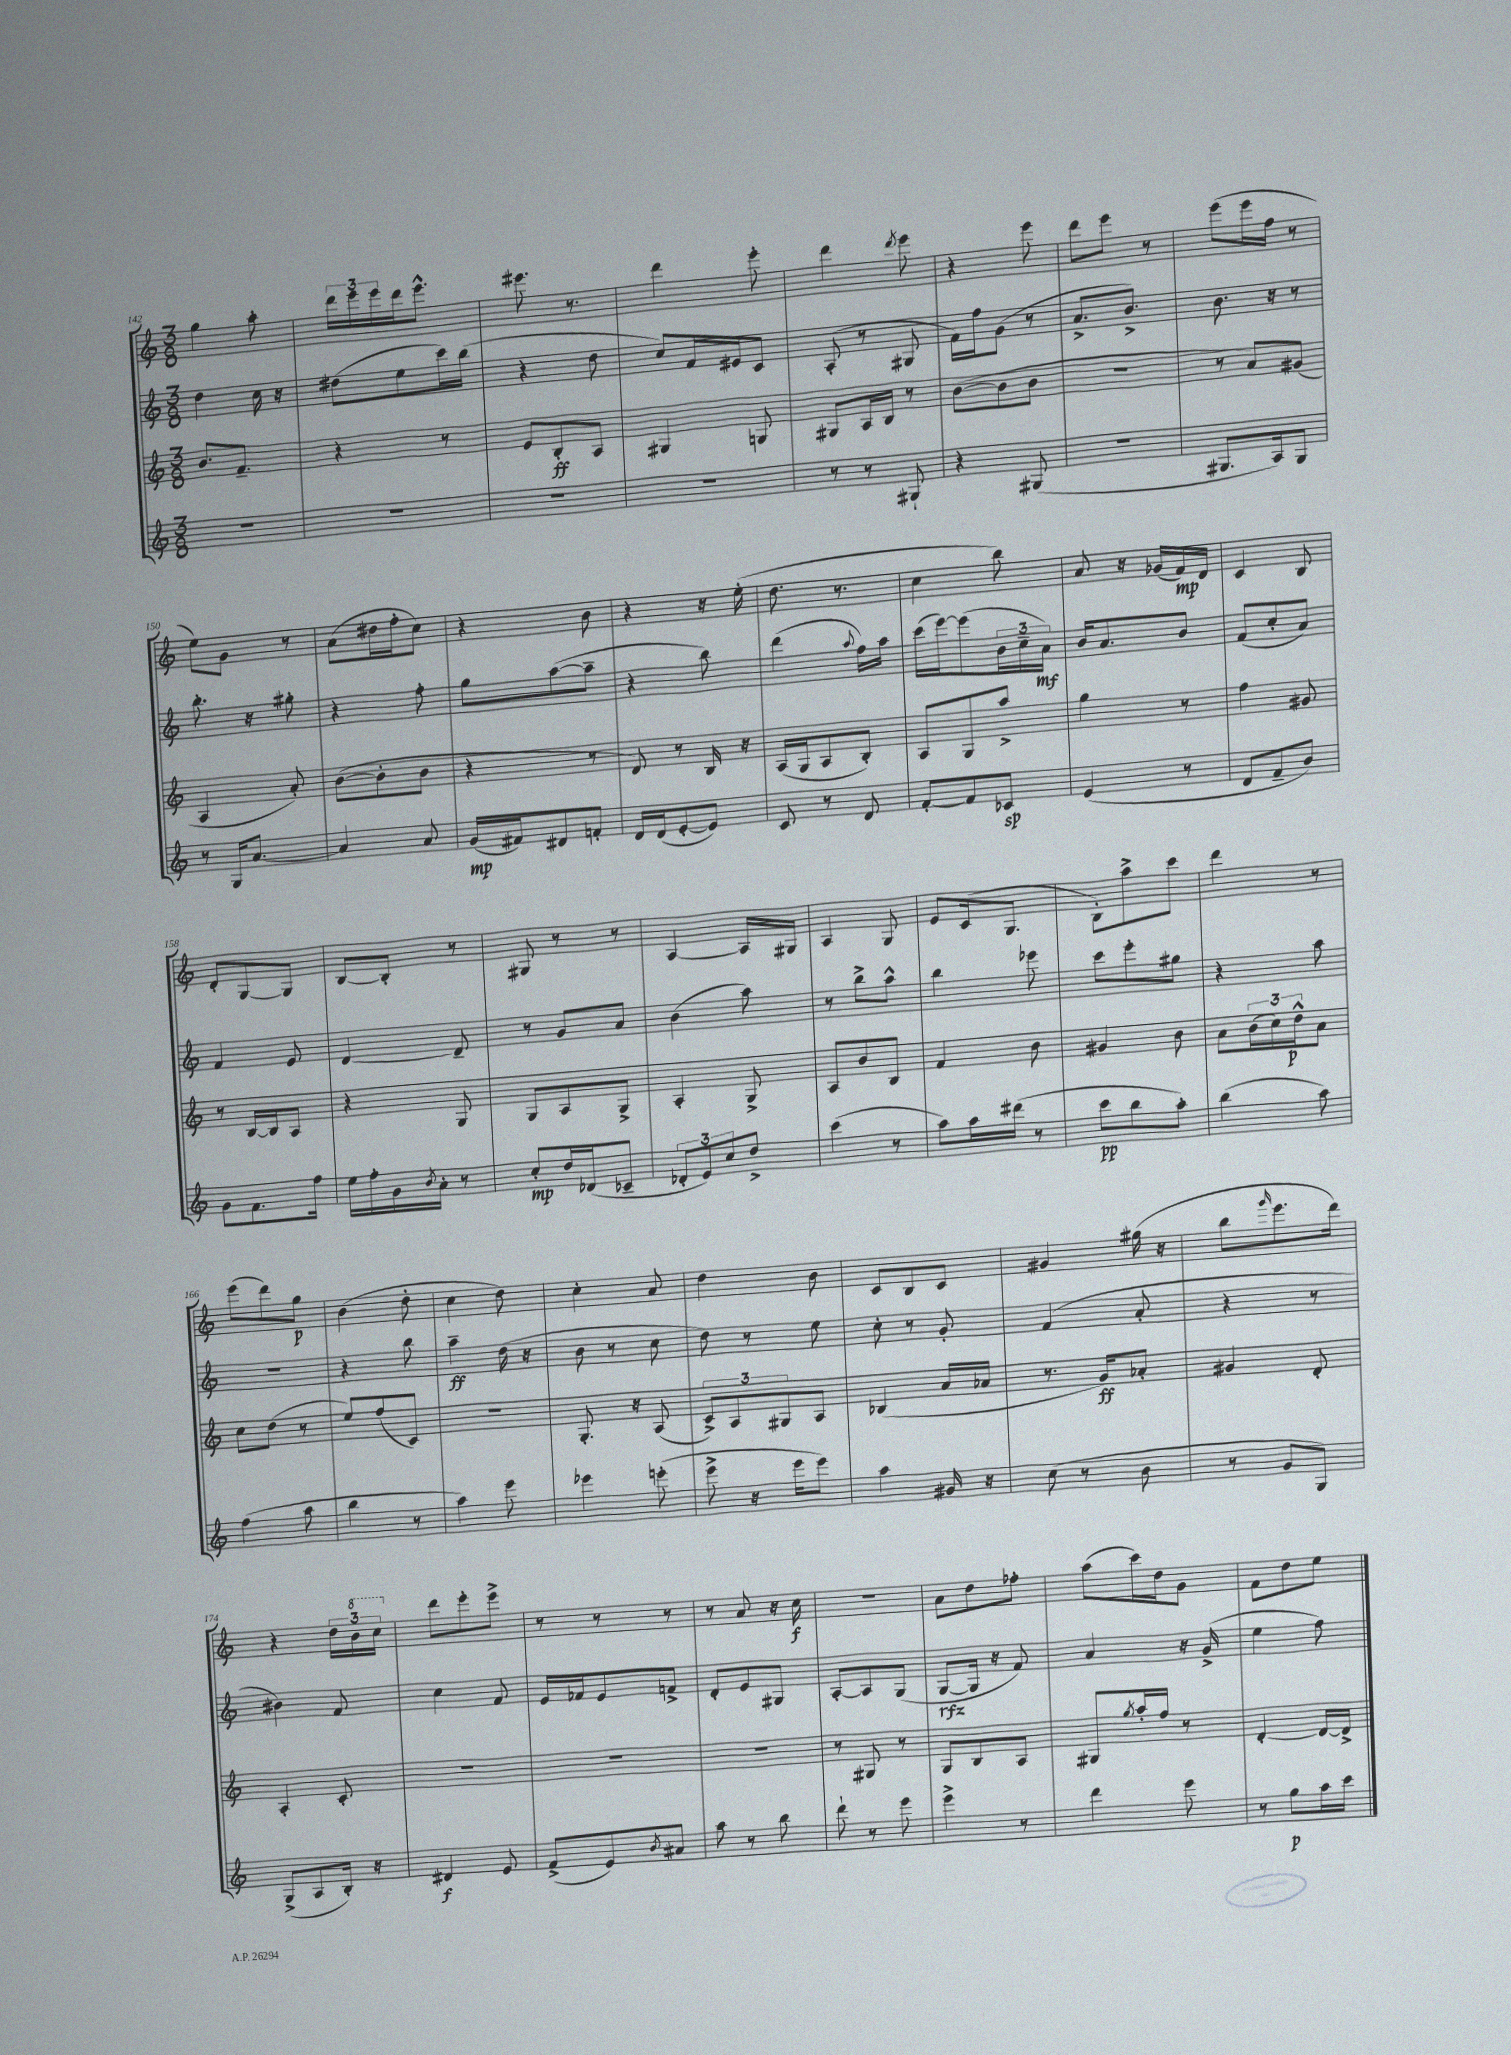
<<
\new StaffGroup <<
\new Staff = "s0" {
    \clef treble \key c \major \numericTimeSignature \time 3/8
    g''4 a''8-. |
    \tuplet 3/2 { d'''16 e'''16 e'''16 } d'''16 e'''8.-^ |
    eis'''8. r8. |
    d'''4 e'''8-. |
    d'''4 \acciaccatura { d'''8 } e'''8 |
    r4 e'''8 |
    d'''8 e'''8 r8 |
    e'''8( e'''16 f''16 r8 |
    e''8) g'8 r8 |
    a'8( dis''16 f''16-. c''8) |
    r4 b'8 |
    r4 r16 e''16-.( |
    d''8. r8. |
    c''4 b''8) |
    a'8 r16 ges'16( f'16\mp) d'16 |
    c'4 b8 |
    d'8-. g8~ g8 |
    b8~ b8-. r8 |
    gis8 r8 r8 |
    a4~ a16 gis16 |
    a4 g8 |
    e'8 c'16( g8. |
    b8-.) a''8-> c'''8 |
    d'''4 r8 |
    e'''8( d'''8) g''8\p |
    b'4( d''8-. |
    c''4 d''8) |
    c''4-. a'8 |
    d''4 b'8 |
    c'8 b8 c'8 |
    gis'4 gis''16( r16 |
    b''8 \grace { g'''16 } e'''8. d'''16) |
    r4 \tuplet 3/2 { d''16 \ottava #1 b''16 c'''16 \ottava #0 } |
    d'''8 e'''8-. e'''8-> |
    r8 r8 r8 |
    r8 a'8 r16 c''16\f |
    R4. |
    a'8 d''8 fes''8-. |
    a''8( c'''16) d''16 g'8 |
    f'8 d''8 e''8 \bar "|." |
}
\new Staff = "s1" {
    \clef treble \key c \major \numericTimeSignature \time 3/8
    d''4 c''16 r16 |
    dis''8( e''8 c'''16) b''16( |
    r4 d''8 |
    c''8) f'16 eis'16 c'8 |
    a8-.( r8 gis8 |
    f'16) f''16 g'8( r8 |
    a'8.-> b'8.->) |
    b'8. r16 r8 |
    b''8.-. r16 gis''8-. |
    r4 f''8-. |
    g''8 a''8~( a''8-- |
    r4 b''8) |
    d'''4( \appoggiatura { a''8 } f''16) a''16 |
    c'''16( e'''16~) e'''8( \tuplet 3/2 { b'16 c''16-- a'16\mf) } |
    b'16 a'8. b'8 |
    f'8( c''8-. a'8) |
    f'4 e'8 |
    d'4~ d'8-- |
    r8 g'8 a'8 |
    b'4( a''8) |
    r8 b''8-> a''8-^ |
    b''4 ees'''8 |
    c'''8 e'''8-. gis''8 |
    r4 a''8 |
    R4. |
    r4 b''8 |
    a''4--\ff d''16( r16 |
    b'8 r8 c''8 |
    d''8) r8 e''8 |
    c''8-. r8 g'8-. |
    f'4( a'8-. |
    r4 r8 |
    bis'4) f'8 |
    c''4 f'8 |
    e'16 fes'16 e'8 f'8-> |
    d'8-. e'8 gis8 |
    a8~-. a8 g8( |
    g8~\rfz g16 r16 f'8) |
    a'4 r16 g'16->( |
    e''4 f''8) \bar "|." |
}
\new Staff = "s2" {
    \clef treble \key c \major \numericTimeSignature \time 3/8
    b'8. f'8.-- |
    r4 r8 |
    e'8 b8-.\ff a8 |
    gis4 g8 |
    gis8 a16 b16 r8 |
    b'8~( b'8 b'8 |
    R4. |
    r8 a'8) gis'8( |
    a4 a'8-.) |
    b'8~( b'8-. b'8 |
    r4 r8 |
    d'8) r8 b16 r16 |
    a16( g16 a8 b8-.) |
    a8 g8 a''8-> |
    g''4 r8 |
    f''4 gis'8 |
    r8 b16~ b16 a8 |
    r4 g8 |
    g8 a8 g8-> |
    a4-. g8-> |
    a8 b'8 b8 |
    f'4 b'8 |
    gis'4 b'8 |
    a'8 \tuplet 3/2 { b'16( c''16) d''16-^\p } a'8 |
    c''8 d''8( r8 |
    e''8) f''8( c'8) |
    R4. |
    g8.-. r16 a8( |
    \tuplet 3/2 { c'8->) a8 gis8 } a8 |
    bes4( a'16 aes'16 |
    r8. g'16\ff) aes'8-. |
    gis'4 d'8-. |
    a4-. c'8-. |
    R4. |
    R4. |
    R4. |
    r8 gis8 r8 |
    g8 b8 a8 |
    gis8 \acciaccatura { g''8 } a''16-. f''16 r8 |
    d'4~-. d'16~ d'16-> \bar "|." |
}
\new Staff = "s3" {
    \clef treble \key c \major \numericTimeSignature \time 3/8
    R4. |
    R4. |
    R4. |
    R4. |
    r8 r8 gis8-! |
    r4 gis8( |
    R4. |
    gis8. a16) gis8 |
    r8 g16 a'8.~ |
    a'4 a'8 |
    g'16\mp( fis'16) dis'8 f'8-. |
    d'16 d'16( e'8~-. e'8) |
    c'8 r8 d'8 |
    f'8~-. f'8 ces'8\sp |
    e'4( r8 |
    d'8 f'8-- b'8) |
    g'8 f'8. f''16 |
    e''16 f''16-. g'16 \acciaccatura { b'8 } a'16-. r8 |
    c''8-.\mp d''16 des'16( ces'8-- |
    \tuplet 3/2 { des'8-. e'8) c''8 } d''8-> |
    c'''4( r8 |
    a''8) a''16 dis'''16( r8 |
    c'''8\pp b''8 a''8-.) |
    b''4( a''8) |
    f''4( a''8 |
    b''4 r8 |
    a''4) e'''8 |
    ees'''4 e'''8-.( |
    e'''8-> r16 e'''16 e'''8) |
    a''4 gis'16 r16 |
    c''8( r8 b'8 |
    r8 g'8 g8) |
    g8->( a8 b16-.) r16 |
    dis'4\f e'8 |
    f'8->( e'8) \acciaccatura { b'8 } ais'8 |
    a''8 r8 b''8 |
    d'''8-! r8 e'''8 |
    e'''4-> r8 |
    d'''4 e'''8 |
    r8 g''8\p a''16 c'''16 \bar "|." |
}
>>
>>
\layout { \context { \Score currentBarNumber = #142 } }
